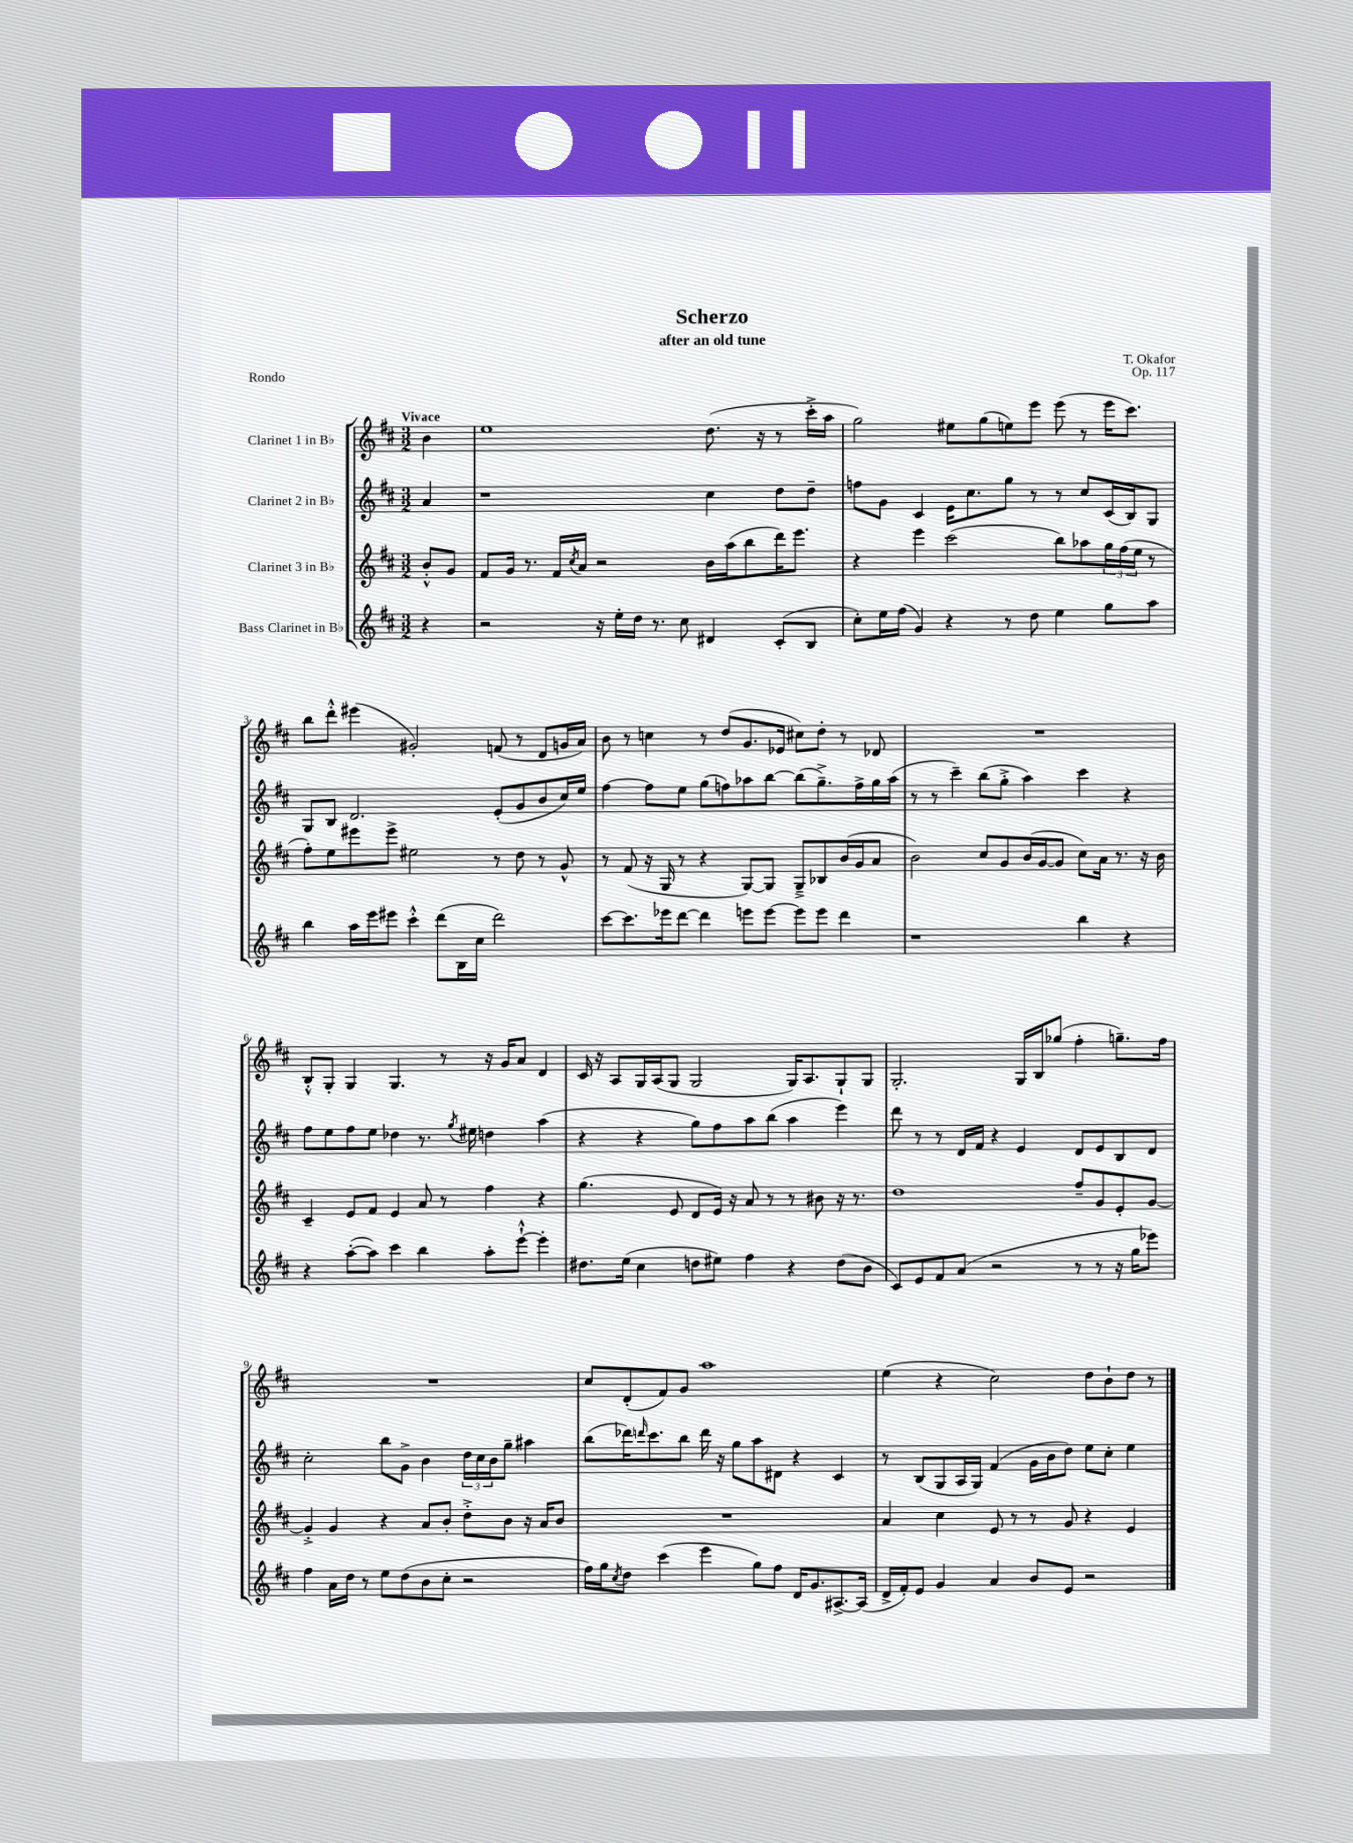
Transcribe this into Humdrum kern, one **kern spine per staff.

**kern	**kern	**kern	**kern
*staff4	*staff3	*staff2	*staff1
*clefG2	*clefG2	*clefG2	*clefG2
*k[f#c#]	*k[f#c#]	*k[f#c#]	*k[f#c#]
*M3/2	*M3/2	*M3/2	*M3/2
4r	8b'^^/L	4a/	4b\
.	8g/J	.	.
=	=	=	=
2r	8f#/L	1r	1ee
.	16g/Jk	.	.
.	8.r	.	.
.	16f#/LL	.	.
.	8qcc#/	.	.
.	16a/JJ	.	.
16r	2r	.	.
16ee'\LL	.	.	.
16dd\JJ	.	.	.
8.r	.	.	.
8cc#\	.	.	.
4d#/	16b\LL	4cc#\	(8.dd\
.	(16aa\J	.	.
.	8bb\	.	.
.	.	.	16r
(8c#'/L	16ddd\K)	8dd\L	8r
.	8.eee\J	.	.
8B/J	.	8dd~\J	16ccc#'^\LL
.	.	.	16aa\JJ
=	=	=	=
8cc#'\L)	4r	8ff\L	2gg\)
16ee\L	.	8g\J	.
(16ff#\JJ	.	.	.
4g/)	4eee\	4c#/	.
4r	(2ccc#\	16e\LK	8ee#\L
.	.	8.cc#\	.
.	.	.	(8gg\
8r	.	8gg\J	8ee\)
8dd\	.	8r	8eee\J
4ee\	8bb\L)	8r	(8eee\
.	8aa-\	8cc#/L	8r
8gg\L	24gg\L	(16c#/L	16eee\LK
.	(24ff#\	.	.
.	.	16B/J)	8.ccc#\J)
.	24ee\JJ	.	.
8aa\J	8r	8G/J	.
=	=	=	=
4bb\	8ff#'\L)	8G/L	8bb\L
.	8ee\	8B/J	8ddd'^^\J
16aa\LL	8eee#\	2.d/	(4eee#\
16eee\J	.	.	.
8eee#\J	8eee#^\J	.	.
4ccc#'^^\	2ee#\	.	2g#'/)
(8ddd\L	.	.	.
16B\L	.	.	.
16cc#\JJ	.	.	.
2ddd\)	8r	(8e'/L	(8f/
.	8dd\	8g/	8r
.	8r	8b/	8d/L
.	8g^^/	16cc#/L)	16g/L
.	.	16ee/JJ	16a/JJ)
=	=	=	=
[8ccc#\L	8r	[4ff#\	8b\
8.ccc#\]	(8f#/	.	8r
.	16r	8ff#\]L	4cc\
16eee-\k	16G/	.	.
[8ddd\J	8r	8ee\J	.
4ddd\]	4r	(8gg\L	8r
.	.	8ff\)	(8dd/L
8eee\L	[8G/L)	8aa-\	8.g/
[8eee\J	8G/]J	[8bb\J	.
.	.	.	16e-/Jk
8eee\]L	8G~^/L	(8bb\]L	8cc#\L)
8eee\J	8B-/	8.gg~^\)	8dd'\J
4ddd\	(16b/L	.	8r
.	16g/J	16ff^\L	.
.	8a/J	16gg\	8d-/
.	.	(16aa-\JJ	.
=	=	=	=
1r	2b\)	8r	1.r
.	.	8r	.
.	.	4ccc#~\)	.
.	8cc#/L	(8bb\L	.
.	8g/	8gg'^\J	.
.	(16b/L	4aa\)	.
.	[16g/J	.	.
.	8g/]J	.	.
4bb\	8cc#\L)	4ccc#\	.
.	16a\Jk	.	.
.	8.r	.	.
4r	.	4r	.
.	16r	.	.
.	16b\	.	.
=	=	=	=
4r	4c#~/	8ff#\L	8B'^^/L
.	.	8ee\	8G'/J
([8aa'\L	8e/L	8ff#\	4G/
8aa\]J)	8f#/J	8ee\J	.
4ccc#\	4e/	4dd-\	4.G/
4bb\	8a/	8.r	.
.	8r	.	8r
.	.	8qgg/	.
.	.	16ee#\	.
8aa'\L	4ff#\	4dd\	16r
.	.	.	16g/LK
[8eee`^^\J	.	.	8a/J
4eee'\]	4r	(4aa\	4d/
=	=	=	=
8.dd#\L	(4.gg\	4r	16c#/
.	.	.	16r
.	.	.	8A/L
(16ee\Jk	.	.	.
4cc#\	.	4r	16G/L
.	.	.	(16A/J
.	8e/	.	8G/J
8dd\L	8d/L	8gg\L)	2G/
8ee#\J)	16e/Jk)	8ff#\	.
.	16r	.	.
4ff#\	8a/	8aa\	.
.	8r	(8bb\J	.
4r	8r	4aa\	16G/LK)
.	.	.	8.A/
.	8b#\	.	.
(8dd\L	16r	4eee\)	8G`/
.	8.r	.	.
8b\J	.	.	8G/J
=	=	=	=
8c#/L)	1dd	8ddd\	2.G'/
8e/	.	8r	.
8f#/	.	8r	.
(8a/J	.	16d/LL	.
.	.	16f#/JJ	.
2r	.	4r	.
.	.	4e/	16G/LL
.	.	.	16B/J
.	.	.	(8gg-/J
8r	8ff#~/L	8d/L	4ff#'\
8r	8g/	8e/	.
16r	8e'/	8B/	8.gg~\L)
16gg\LK	.	.	.
8eee-\J)	[8g/J	8d/J	.
.	.	.	16ff#\Jk
=	=	=	=
4ff#\	4g'^/]	2cc#'\	1.r
16a\LL	4g/	.	.
16dd\JJ	.	.	.
8r	.	.	.
8ee\L	4r	8bb\L	.
(8dd\	.	8g^\J	.
8b\	8a/L	4b\	.
8cc#'\J	8b'/J	.	.
2r	8dd'^\L	24dd\LL	.
.	.	24cc#\	.
.	.	24b\J	.
.	8b\J	8gg~\J	.
.	16r	4aa#\	.
.	16a/LK	.	.
.	8b/J	.	.
=	=	=	=
16ff#\LL)	1.r	(8bb\L	8cc#/L
16gg\J	.	.	.
8qcc#/	.	.	.
8dd\J	.	16ddd-\K)	(8d'/
.	.	16qqddd/	.
.	.	8.ccc#\	.
(4ccc#\	.	.	8f#/)
.	.	8bb\J	8g/J
4eee\	.	16ddd\	1aa
.	.	16r	.
.	.	8gg\L	.
8gg\L)	.	8aa\	.
8ff#\J	.	8d#\J	.
16d/LK	.	4r	.
8.g/	.	.	.
[8.A#^/	.	4c#/	.
(16A#/]Jk	.	.	.
=	=	=	=
16d^/LL	4a/	8r	(4ee\
16f#'/J)	.	.	.
8e/J	.	(8B/L	.
4g/	4cc#\	8G/	4r
.	.	16A/L	.
.	.	16G/JJ)	.
4a/	8e/	(4f#/	2cc#\)
.	8r	.	.
8b/L	8r	16g\LL	.
.	.	16b\J	.
8e/J	8g/	8dd\J)	.
2r	4r	8ee\L	8dd\L
.	.	8cc#'\J	8b`\
.	4e/	4ee\	8dd\J
.	.	.	8r
==	==	==	==
*-	*-	*-	*-
